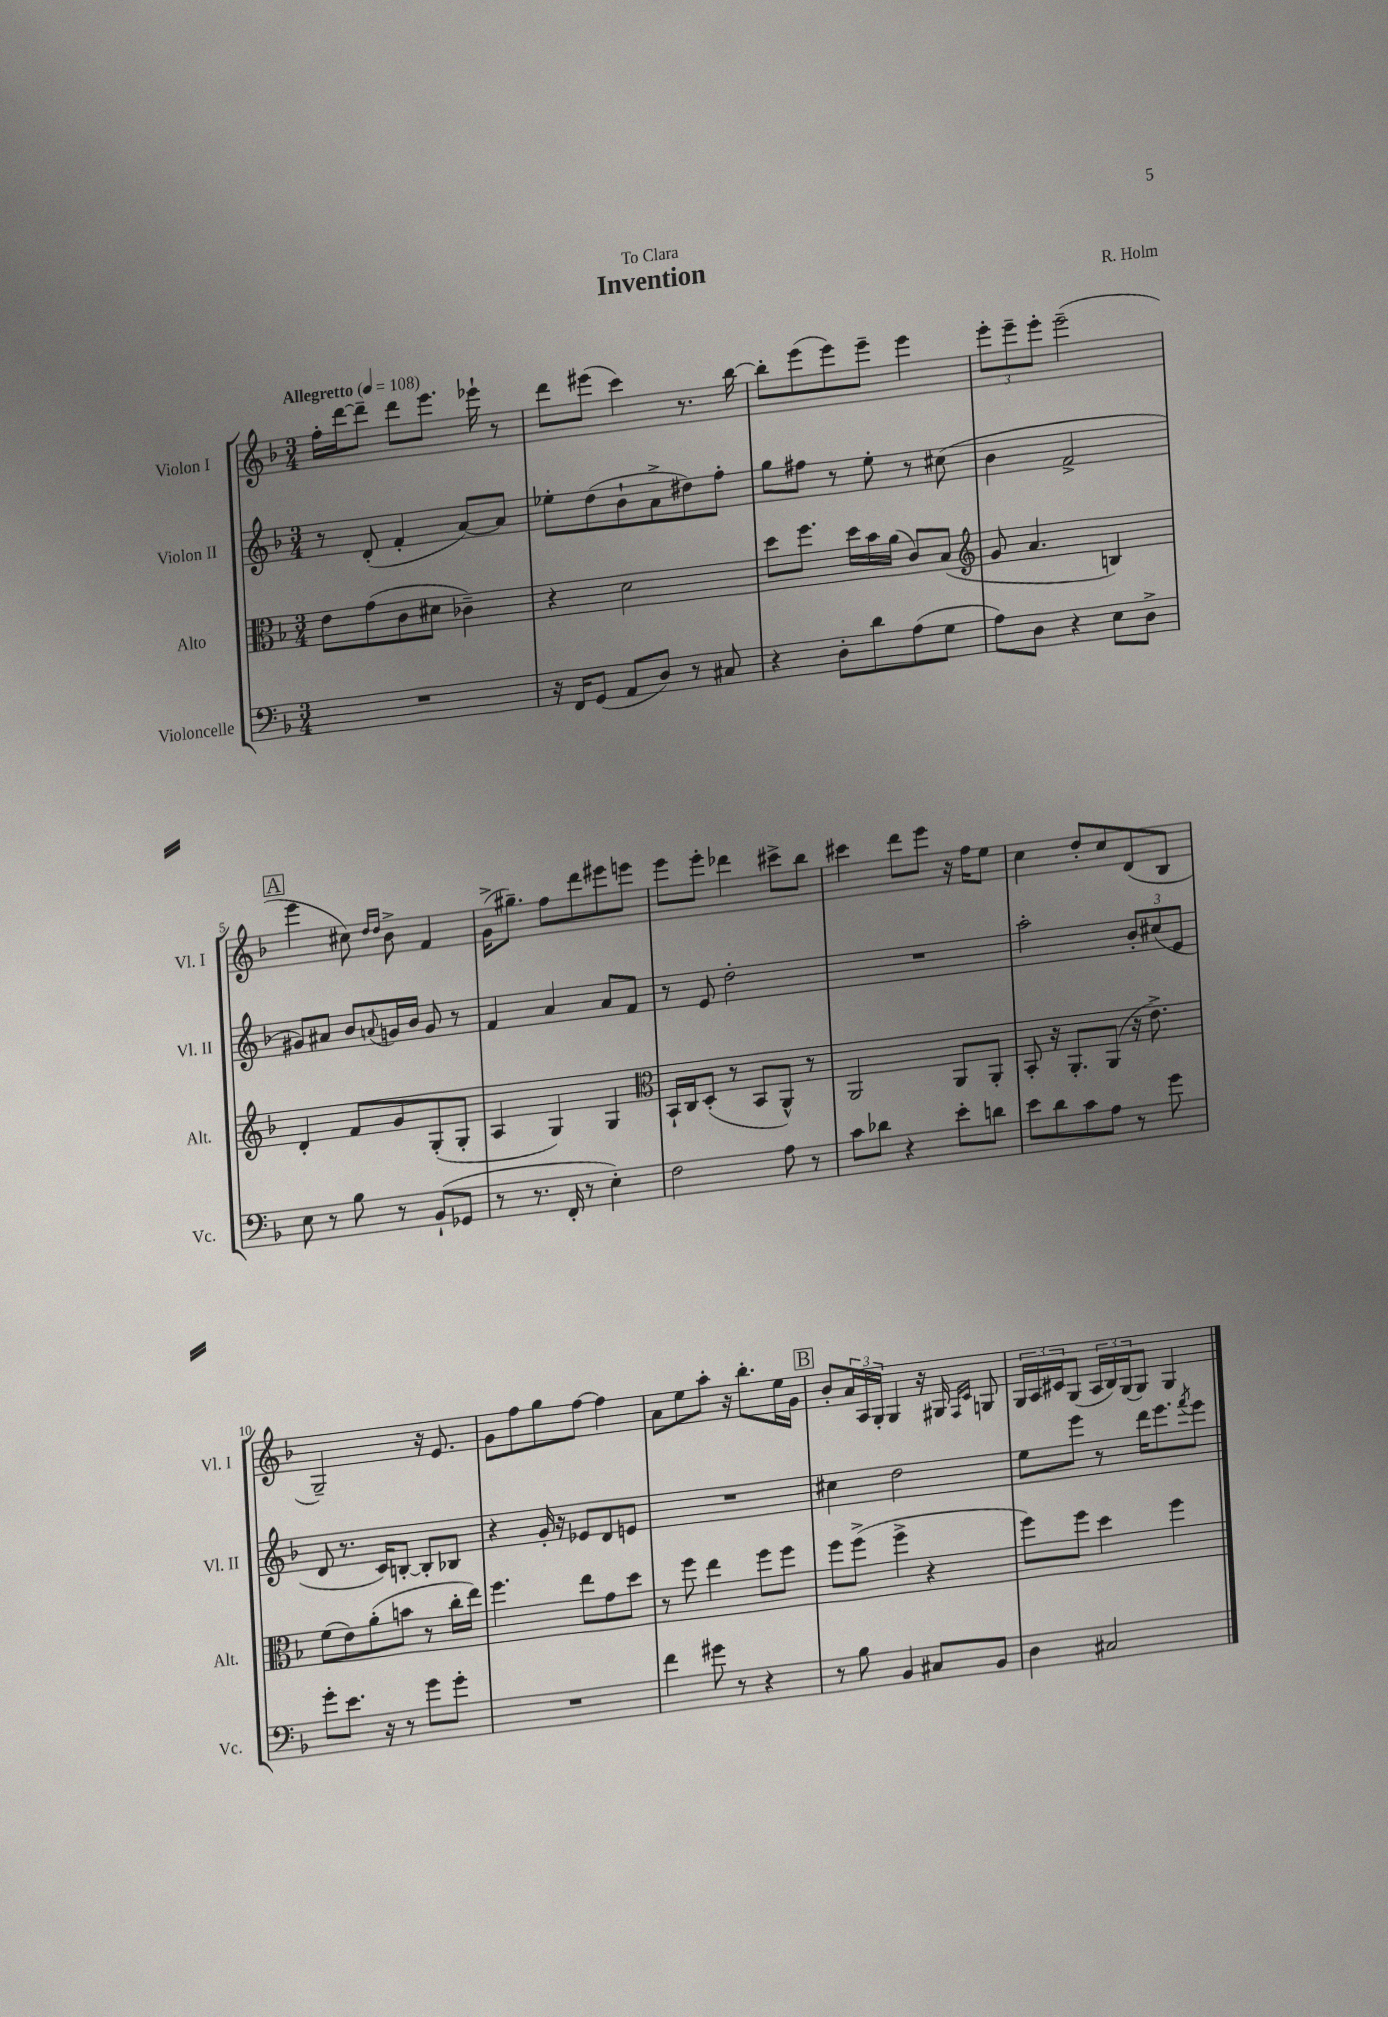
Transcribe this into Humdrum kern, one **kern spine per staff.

**kern	**kern	**kern	**kern
*staff4	*staff3	*staff2	*staff1
*clefF4	*clefC3	*clefG2	*clefG2
*k[b-]	*k[b-]	*k[b-]	*k[b-]
*M3/4	*M3/4	*M3/4	*M3/4
*MM108	*MM108	*MM108	*MM108
2.r	8e	8r	16ff'
.	.	.	[16ddd
.	(8g	(8d'	8ddd~]
.	8c	4f'	8ddd
.	8d#	.	8.eee
.	4c-~)	[8a)	.
.	.	.	16eee-`
.	.	8a]	8r
=	=	=	=
16r	4r	8ee-'	8ddd
16FF	.	.	.
(8GG	.	(8dd	(8eee#
8AA	2d	8b-`	4ccc)
8D)	.	8a^	.
8r	.	8dd#)	8.r
8C#	.	8ff'	.
.	.	.	[16bb-
=	=	=	=
4r	8dd	8gg	8bb-']
.	8.ff	8ff#	(8eee
8D'	.	8r	8eee)
.	16dd	.	.
8d	16b-	8ee'	8eee~
.	(16a	.	.
(8A	8c)	8r	4eee
8G	(8B-	(8cc#	.
=	=	=	=
*	*clefG2	*	*
8A)	8g	4b-	12eee'
.	.	.	12eee~
8D	4.a	.	.
.	.	.	12eee'
4r	.	2f^	(2eee~
8E	4B)	.	.
8D^	.	.	.
=	=	=	=
8E	4d'	8g#)	4eee
8r	.	8a#	.
8B-	8f	8b-	8cc#)
.	.	.	16qqdd
.	.	8qqa	16qqdd
8r	8g	16g	8b-^
.	.	16b-	.
(8BB-`	(8G'	8g	4f
8GG-	8G'	8r	.
=	=	=	=
8r	4A	4f	(16g^
.	.	.	8.gg#~)
8.r	.	.	.
.	4G)	4a	8ff
16FF'	.	.	.
8r	.	.	8ddd
4E')	4G	8a	8eee#
.	.	8f	8eee
=	=	=	=
*	*clefC3	*	*
2F	16BB-`	8r	8eee
.	16C	.	.
.	(8D'	8e	8eee'
.	8r	2dd'	4ddd-
.	8BB-	.	.
8A	8AA^^)	.	8ccc#^
8r	8r	.	8bb-
=	=	=	=
8c	2AA	2.r	4ccc#
8d-	.	.	.
4r	.	.	8ddd
.	.	.	8eee
8e'	8AA	.	16r
.	.	.	16ff
8d	8AA'	.	8ee
=	=	=	=
8e	8BB-'	2aa'	4cc
8d	16r	.	.
.	8.AA'	.	.
8c	.	.	8dd'
8A	(8AA	.	8cc
8r	16r	12b-'	(8d
.	8.e^)	.	.
.	.	(12cc#	.
8g	.	.	8B-
.	.	12e	.
=	=	=	=
8g'	(8f	8d	2G~)
8.e	8e)	8.r	.
.	(8a'	.	.
16r	.	16c)	.
8r	8b	[8B'	.
8g	8r	8B']	16r
.	.	.	8.e
8g'	16cc'	8B-	.
.	16ee)	.	.
=	=	=	=
2.r	4.ff	4r	8g
.	.	.	8ff
.	.	16g'	8gg
.	.	16r	.
.	8ee	8e-	[8ff
.	8g	8d	4ff]
.	8dd	8e	.
=	=	=	=
4f	8r	2.r	8a
.	8ff	.	8ee
8g#	4ee	.	8aa'
8r	.	.	16r
.	.	.	8.bb-'
4r	8ff	.	.
.	8ff	.	16ee
.	.	.	16g
=	=	=	=
8r	8ff	4cc#	8b-'
8B-	(8ff^	.	24a
.	.	.	24A
.	.	.	24G'
4BB-	4ff^	2dd	4G
8C#	4r	.	16r
.	.	.	16G#
.	.	.	16qqF
.	.	.	16qqc
8BB-	.	.	8G
=	=	=	=
4D	8ff)	8ee	24G
.	.	.	24A
.	.	.	24c#
.	8ff	8eee	(8G
2C#	4dd	8r	24A
.	.	.	24B-)
.	.	.	(24G
.	.	16ddd	8G)
.	.	8.eee	.
.	4ff	.	4G
.	.	8qfff	.
.	.	8eee	.
==	==	==	==
*-	*-	*-	*-
